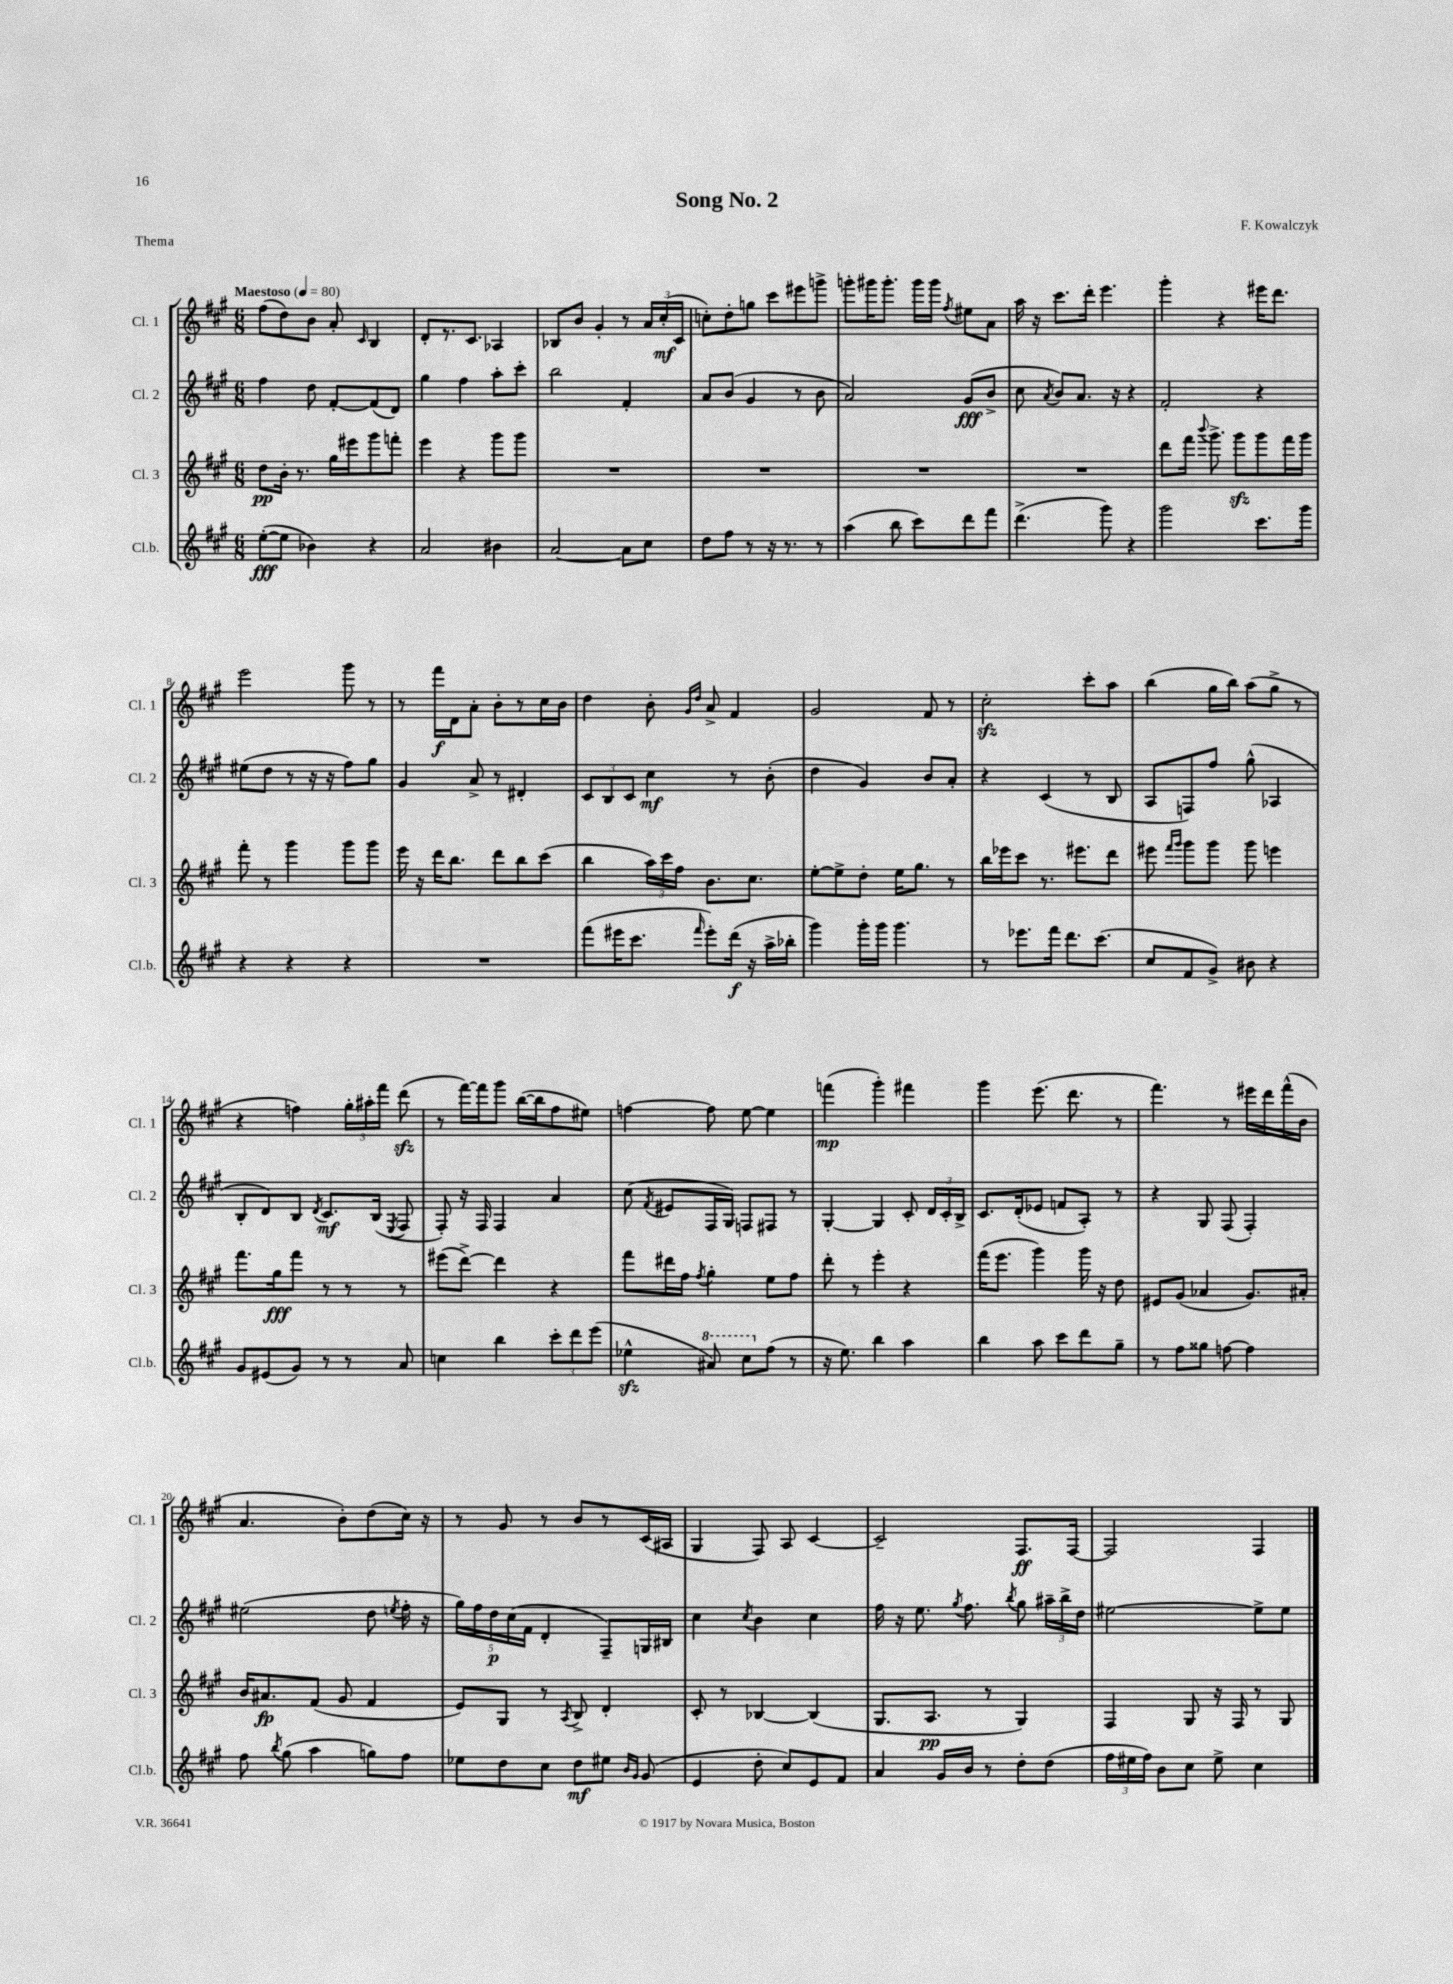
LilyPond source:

\header { title = "Song No. 2" composer = "F. Kowalczyk" piece = "Thema" }
<<
\new StaffGroup <<
\new Staff = "s0" \with { instrumentName = "Cl. 1" shortInstrumentName = "Cl. 1" } {
    \clef treble \key a \major \numericTimeSignature \time 6/8 \tempo "Maestoso" 4 = 80
    \autoBeamOff fis''8[( d''8) b'8] a'8-. \grace { cis'16 } b4 |
    d'8[-. r8. cis'8.] aes4 |
    bes8[ b'8] gis'4-. r8 \tuplet 3/2 { a'16[ cis''16-.\mf( cis'16] } |
    c''8[-.) d''8-. g''8] cis'''8[ eis'''8 g'''8]-> |
    g'''8[-. gis'''16 gis'''8.]-. gis'''16[ gis'''16] \acciaccatura { fis''8 } eis''8[ a'8] |
    a''16 r16 cis'''8.[ d'''16]-. e'''4. |
    gis'''4-. r4 eis'''16[ d'''8.] |
    e'''2 gis'''8 r8 |
    r8 fis'''16[\f d'16 a'8]-. b'8[-. r8 cis''16 b'16] |
    d''4 b'8-. \grace { gis'16[ d''16] } a'8-> fis'4 |
    gis'2 fis'8 r8 |
    cis''2-.\sfz cis'''8[-. a''8] |
    b''4( gis''16[ b''16]) a''8[( gis''8]-> r8 |
    r4 f''4) \tuplet 3/2 { gis''16[-. ais''16-. fis'''16] } d'''8\sfz( |
    r8 fis'''16[~) fis'''16 gis'''8] b''16[~( b''16 fis''8 eis''8]) |
    f''4~ f''8 e''8~ e''4 |
    f'''4\mp( gis'''4-.) fis'''4 |
    gis'''4 e'''8.( d'''8. r8 |
    fis'''4.) r8 eis'''16[ d'''16 fis'''16-^( b'16] |
    a'4. b'8[-.) d''8( cis''16]) r16 |
    r8 gis'8 r8 b'8[ r8 cis'16( ais16] |
    gis4 fis8) a8 cis'4~ |
    cis'2-- fis8.[\ff fis16]~ |
    fis2 fis4 \bar "|." |
}
\new Staff = "s1" \with { instrumentName = "Cl. 2" shortInstrumentName = "Cl. 2" } {
    \clef treble \key a \major \numericTimeSignature \time 6/8
    \autoBeamOff fis''4 d''8 fis'8[~-. fis'8( d'8]) |
    gis''4 fis''4 a''8[-. cis'''8]-. |
    b''2 fis'4-. |
    a'8[ b'8]( gis'4 r8 b'8 |
    a'2) gis'8[\fff( b'8]-> |
    cis''8 \acciaccatura { a'8 } b'8[) a'8.] r16 r4 |
    fis'2-. r4 |
    eis''8[( d''8] r8 r16 r16 fis''8[) gis''8] |
    gis'4 a'8-> r8 dis'4-. |
    \tuplet 3/2 { cis'8[ b8 cis'8] } cis''4\mf r8 b'8-.( |
    d''4 gis'4) b'8[ a'8]-. |
    r4 cis'4( r8 b8 |
    a8[ f8) fis''8] gis''8-^( aes4 |
    b8[-. d'8) b8] \acciaccatura { d'8 } cis'8.[\mf b16]( \acciaccatura { e8 } fis8 |
    fis8-.) r16 fis16 fis4 a'4 |
    cis''8( \acciaccatura { fis'8 } eis'8[ fis16 gis16]) f8[ fis8] r8 |
    gis4~-. gis4 cis'8-. \tuplet 3/2 { d'16[ cis'16-. b16]-> } |
    cis'8.[ d'16-.( ees'8] f'8[ a8]-.) r8 |
    r4 gis8 fis8( fis4-.) |
    eis''2( d''8 \acciaccatura { e''8 } fis''16-. r16 |
    \tuplet 5/4 { gis''16[) fis''16 d''16\p cis''16( fis'16] } d'4-. fis8[--) g16 bis16] |
    cis''4 \acciaccatura { cis''8 } b'4 cis''4 |
    fis''16 r16 e''8. \acciaccatura { gis''8 } fis''8. \acciaccatura { b''8 } gis''8 \tuplet 3/2 { ais''16[-- b''16-> d''16] } |
    eis''2~ eis''8[-> eis''8] \bar "|." |
}
\new Staff = "s2" \with { instrumentName = "Cl. 3" shortInstrumentName = "Cl. 3" } {
    \clef treble \key a \major \numericTimeSignature \time 6/8
    \autoBeamOff d''8[\pp b'16]-. r8. gis''16[ eis'''16 gis'''8 f'''8]-. |
    e'''4 r4 gis'''8[ gis'''8] |
    R2. |
    R2. |
    R2. |
    R2. |
    d'''8[ fis'''16] \appoggiatura { b'''8 } gis'''8.-> gis'''8[\sfz gis'''8 fis'''16 gis'''16] |
    fis'''8-. r8 gis'''4 gis'''8[ gis'''8] |
    e'''16 r16 d'''16[ b''8.] d'''8[ b''8 cis'''8]( |
    b''4 \tuplet 3/2 { a''16[) cis'''16 fis''16] } b'8.[ cis''8.] |
    e''8[~-. e''8-> d''8]-. e''16[ gis''8.] r8 |
    b''16[ ees'''16 cis'''8] r8. eis'''8.[ d'''8] |
    eis'''8 \grace { fis'''16[ gis'''16] } gis'''8[ gis'''8] gis'''8 e'''4 |
    fis'''8.[ gis''16\fff fis'''8] r8 r8 r8 |
    eis'''8[( d'''8]~->) d'''4 r4 |
    fis'''8[ dis'''16 fis''16] \acciaccatura { fis''8 } gis''4-. e''8[ fis''8] |
    d'''8-. r8 e'''4-. r4 |
    fis'''16[( e'''8.] gis'''4) gis'''16 r16 d''8 |
    eis'8[ gis'8]( aes'4 gis'8.[) ais'16]-. |
    b'16[ ais'8.\fp fis'8]( gis'8 fis'4 |
    e'8[) gis8] r8 \acciaccatura { a8 } b8-> d'4-. |
    cis'8-. r8 bes4~ bes4( |
    gis8.[ a8.]\pp r8 gis4) |
    fis4 gis8 r16 fis16 r8 gis8 \bar "|." |
}
\new Staff = "s3" \with { instrumentName = "Cl.b." shortInstrumentName = "Cl.b." } {
    \clef treble \key a \major \numericTimeSignature \time 6/8
    \autoBeamOff e''8[~-.\fff( e''8] bes'4) r4 |
    a'2 bis'4 |
    a'2~ a'8[ cis''8] |
    d''8[ fis''8] r8 r16 r8. r8 |
    a''4( b''8 cis'''8[) d'''8 fis'''8] |
    d'''4.->( gis'''8) r4 |
    gis'''2 cis'''8.[ gis'''16] |
    r4 r4 r4 |
    R2. |
    fis'''8[( eis'''16 cis'''8.] \grace { fis'''16 } eis'''8[-.) d'''16]\f( r16 a''16[-> bes''16]-. |
    gis'''4) gis'''16[-. gis'''16] gis'''4. |
    r8 ees'''8.[ fis'''16] d'''8.[ cis'''8.]( |
    cis''8[ fis'8 gis'8]->) bis'8 r4 |
    gis'8[ eis'8( gis'8]) r8 r8 a'8 |
    c''4 b''4 \tuplet 3/2 { cis'''8[-. d'''8 e'''8]( } |
    ees''4-^\sfz \ottava #1 ais''8) cis'''8[ \ottava #0 fis''8]( r8 |
    r16 e''8.) b''4 a''4 |
    b''4 a''8 cis'''8[ d'''8 gis''8]-- |
    r8 fis''8[ gisis''8] f''8~ f''4 |
    fis''8 \acciaccatura { b''8 } gis''8( a''4 g''8[) fis''8] |
    ees''8[ d''8 cis''8] d''8[\mf eis''8] \grace { b'16[ gis'16] } gis'8( |
    e'4 d''8-. cis''8[) e'8 fis'8] |
    a'4 gis'16[ b'16] r8 d''8[-. d''8]( |
    \tuplet 3/2 { fis''16[ eis''16 fis''16]) } b'8[ cis''8] eis''8-> cis''4 \bar "|." |
}
>>
>>
